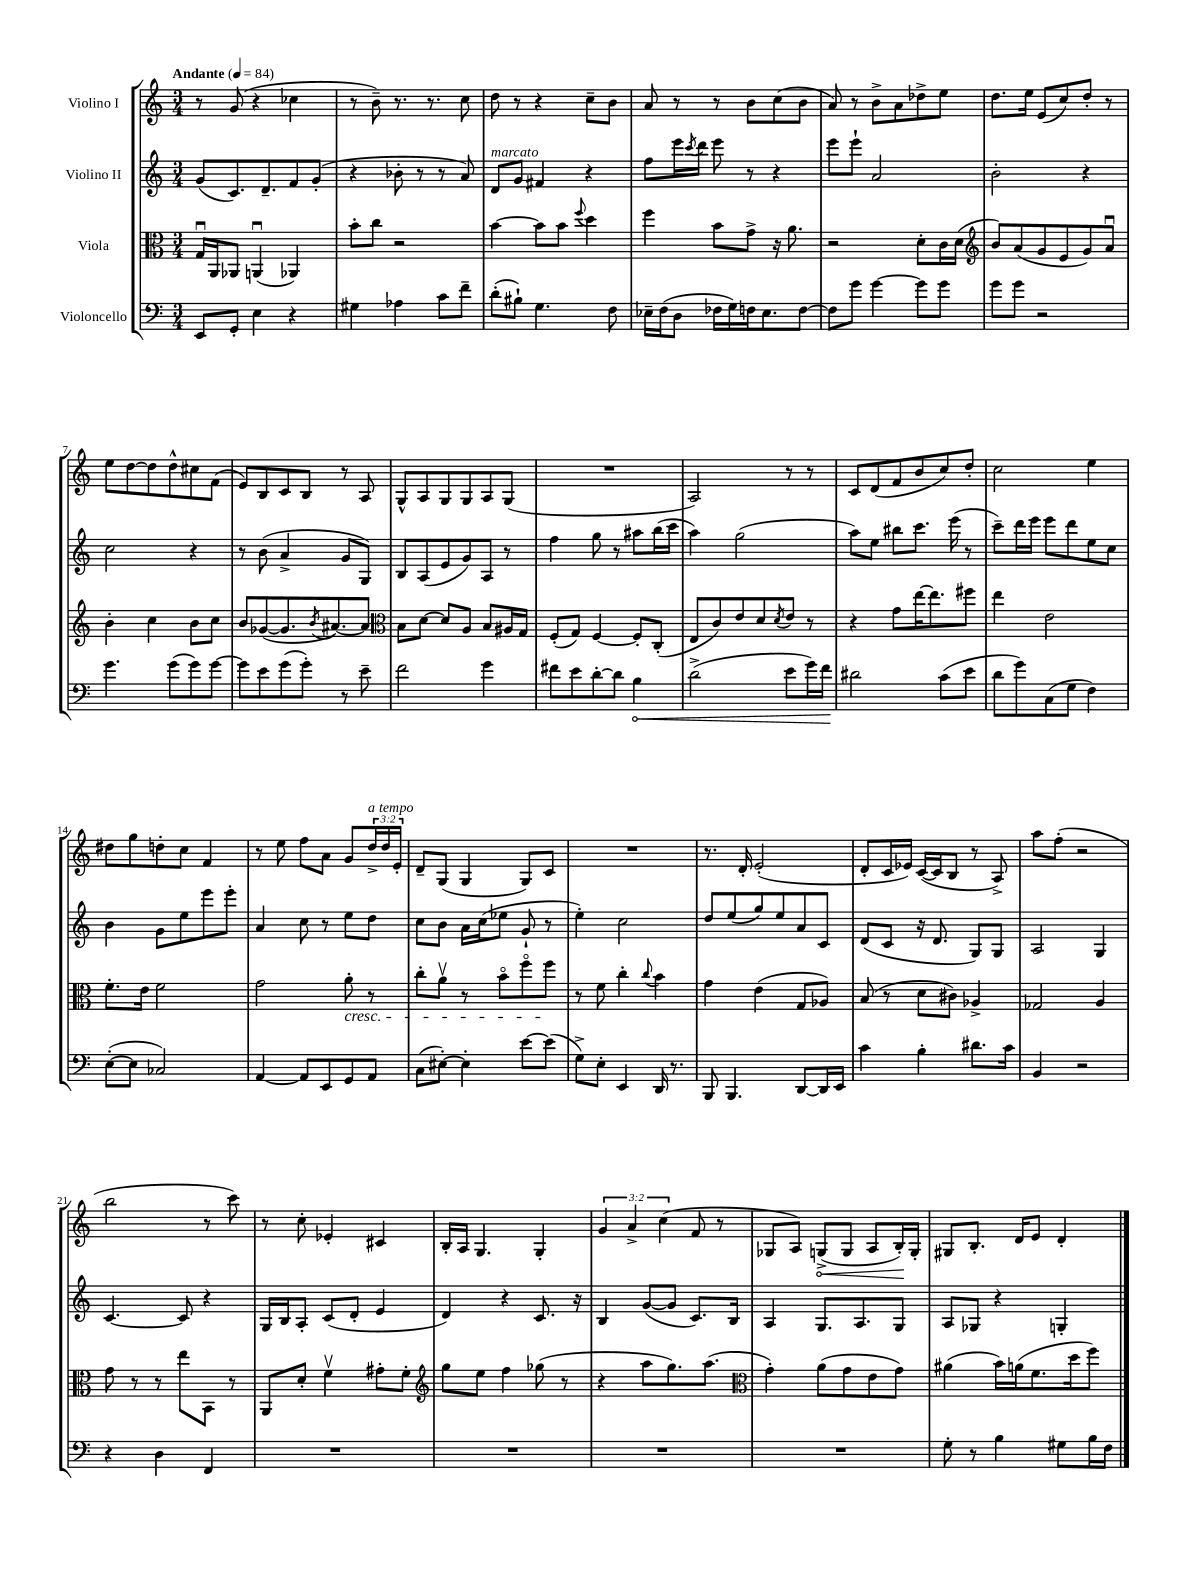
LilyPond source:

<<
\new StaffGroup <<
\new Staff = "s0" \with { instrumentName = "Violino I" } {
    \clef treble \key c \major \numericTimeSignature \time 3/4 \override Staff.TupletNumber.text = #tuplet-number::calc-fraction-text \tempo "Andante" 4 = 84
    r8 g'8( r4 ces''4 |
    r8 b'8--) r8. r8. c''8 |
    d''8 r8 r4 c''8-- b'8 |
    a'8 r8 r8 b'8 c''8( b'8 |
    a'8) r8 b'8-> a'8 des''8-> e''8 |
    d''8. e''16 e'8( c''8) d''8-. r8 |
    e''8 d''8~ d''8 d''8-^ cis''8 f'8( |
    e'8) b8 c'8 b8 r8 a8 |
    g8-^ a8 g8 g8 a8 g8( |
    R2. |
    a2) r8 r8 |
    c'8 d'8( f'8 b'8 c''8) d''8-. |
    c''2 e''4 |
    dis''8 g''8 d''8-. c''8 f'4 |
    r8 e''8 f''8 a'8 g'8 \tuplet 3/2 { d''16->^\markup { \italic "a tempo" } d''16 e'16-. } |
    d'8-- g8( g4 g8) c'8 |
    R2. |
    r8. d'16-. e'2-.( |
    d'8-. c'16 ees'16) c'16~( c'16 b8 r8 a8->) |
    a''8 f''8-.( r2 |
    b''2 r8 c'''8) |
    r8 c''8-. ees'4-. cis'4 |
    b16-. a16 g4. g4-. |
    \tuplet 3/2 { g'4 a'4-> c''4( } f'8 r8 |
    ges8 a8) \once \override Hairpin.circled-tip = ##t g8->\<( g8 a8 b16-.\!) g16-. |
    gis8 b8.-. d'16 e'8 d'4-. \bar "|." |
}
\new Staff = "s1" \with { instrumentName = "Violino II" } {
    \clef treble \key c \major \numericTimeSignature \time 3/4
    g'8( c'8.) d'8.-- f'8 g'8-.( |
    r4 bes'8-. r8 r8 a'8) |
    d'8^\markup { \italic "marcato" } g'8 fis'4 r4 |
    f''8 e'''16 \acciaccatura { c'''8 } d'''16 e'''8 r8 r4 |
    e'''8 e'''8-! a'2 |
    b'2-. r4 |
    c''2 r4 |
    r8 b'8( a'4-> g'8 g8) |
    b8 a8( e'8 g'8) a8 r8 |
    f''4 g''8 r8 ais''8 b''16( c'''16 |
    a''4) g''2( |
    a''8) e''8 bis''8 c'''8. e'''16( r8 |
    c'''8--) d'''16 e'''16 e'''8 d'''8 e''8 c''8 |
    b'4 g'8 e''8 e'''8 e'''8-. |
    a'4 c''8 r8 e''8 d''8 |
    c''8 b'8 a'16 c''16( ees''8 g'8-! r8 |
    e''4-.) c''2 |
    d''8 e''8( g''8) e''8 a'8 c'8 |
    d'8( c'8 r16 d'8. g8) g8 |
    a2 g4 |
    c'4.~ c'8 r4 |
    g16 b16 a8-. c'8( d'8-. e'4 |
    d'4) r4 c'8. r16 |
    b4 g'8~( g'8 c'8.) b16 |
    a4 g8. a8. g8 |
    a8 ges8 r4 g4-. \bar "|." |
}
\new Staff = "s2" \with { instrumentName = "Viola" } {
    \clef alto \key c \major \numericTimeSignature \time 3/4
    g16\downbow a,16 aes,8 a,4\downbow( aes,4) |
    b'8-. c''8 r2 |
    b'4~ b'8 b'8 \appoggiatura { f''8 } d''4 |
    f''4 b'8 g'8-> r16 a'8. |
    r2 d'8-. c'16 d'16( |
    \clef treble b'8) a'8( g'8 e'8 g'8) a'8\downbow |
    b'4-. c''4 b'8 c''8 |
    b'8 ges'8~( ges'8. \acciaccatura { b'8 } ais'8.~) ais'8 |
    \clef alto b8 d'8~ d'8 a8 b8 ais16 g16 |
    f8-.( g8) f4~ f8-. c8-.( |
    e8 c'8) e'8 d'8 \acciaccatura { d'8 } e'8 r8 |
    r4 g'8 e''16~ e''8. fis''8 |
    e''4 e'2 |
    f'8.-. e'16 f'2 |
    g'2 a'8-.\cresc r8 |
    c''8-. a'8\upbow r8 b'8\flageolet f''8\flageolet f''8\! |
    r8 f'8 c''4-. \appoggiatura { c''8 } b'4 |
    g'4 e'4( g8 aes8) |
    b8( r8 d'8 cis'8) aes4-> |
    ges2 a4 |
    g'8 r8 r8 e''8 b,8 r8 |
    a,8 d'8-. f'4\upbow gis'8-. f'8-. |
    \clef treble g''8 e''8 f''4 ges''8( r8 |
    r4 a''8 g''8.) a''8.( |
    \clef alto g'4-.) a'8( g'8 e'8 g'8) |
    ais'4( b'16) a'16( f'8. d''16 f''8) \bar "|." |
}
\new Staff = "s3" \with { instrumentName = "Violoncello" } {
    \clef bass \key c \major \numericTimeSignature \time 3/4
    e,8 g,8-. e4 r4 |
    gis4 aes4 c'8 f'8-- |
    d'8-.( bis8-!) g4. f8 |
    ees16-- f16( d8 fes16 g16) f16 ees8. f8~ |
    f8 g'8 g'4~ g'8 g'8 |
    g'8 g'8 r2 |
    g'4. g'8( g'8) g'8~ |
    g'8 e'8 g'8( g'8-.) r8 e'8-- |
    f'2 g'4 |
    fis'8 e'8 d'8~-. d'8 \once \override Hairpin.circled-tip = ##t b4\< |
    d'2->( e'8 g'16) f'16\! |
    dis'2 c'8( e'8 |
    d'8 g'8) c8( g8 f4) |
    e8~-.( e8 ces2) |
    a,4~ a,8 e,8 g,8 a,8 |
    c8( eis8~-.) eis4-. e'8~ e'8( |
    g8->) e8-. e,4 d,16 r8. |
    b,,8 b,,4. d,8~ d,16 e,16 |
    c'4 b4-. dis'8. c'16 |
    b,4 r2 |
    r4 d4 f,4 |
    R2. |
    R2. |
    R2. |
    R2. |
    g8-. r8 b4 gis8 b16 f16 \bar "|." |
}
>>
>>
